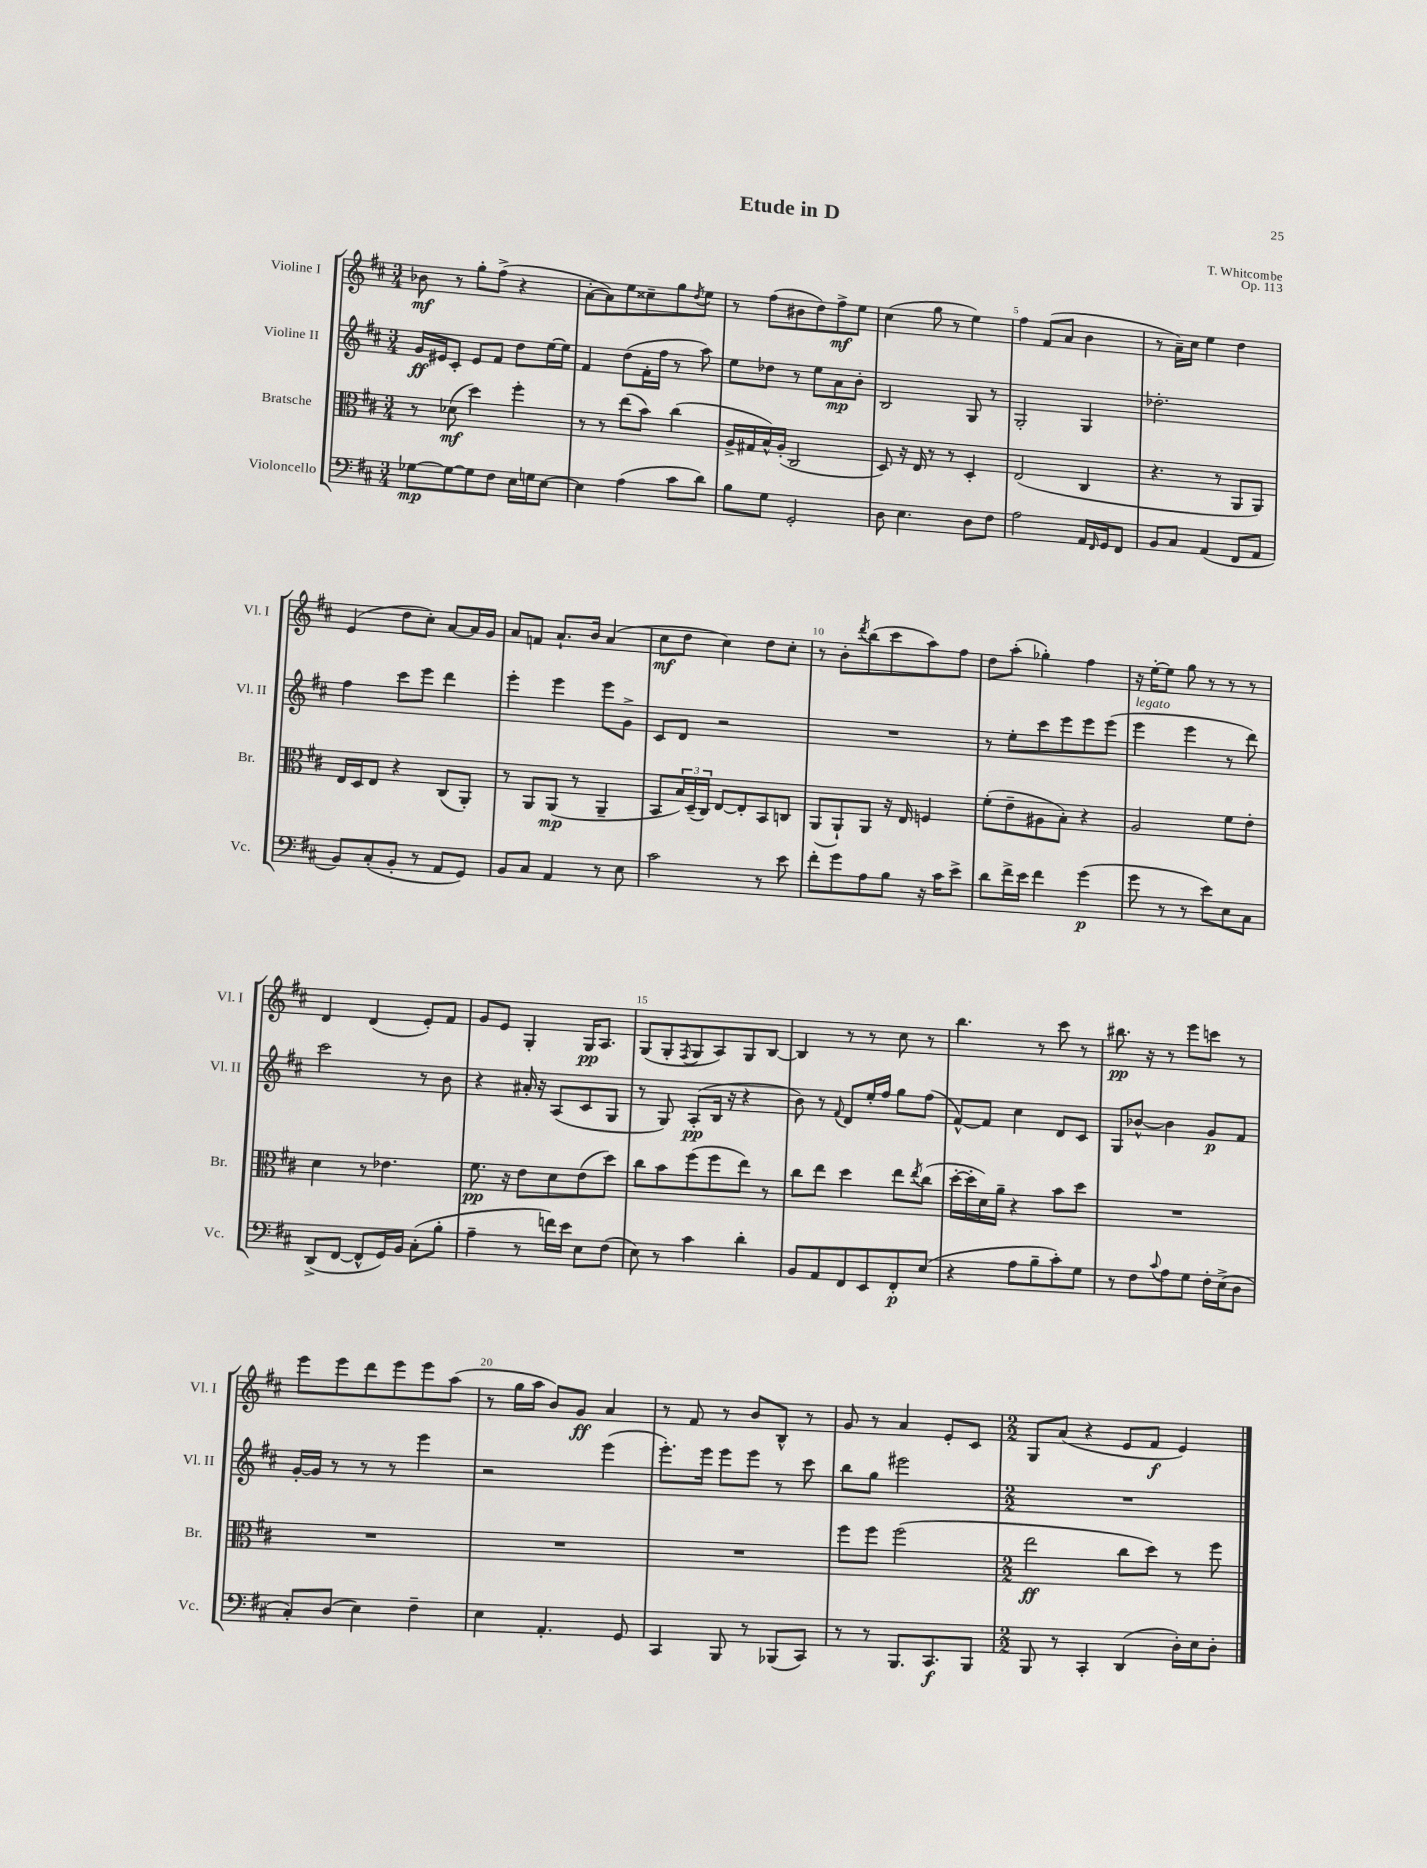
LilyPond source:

\header { title = "Etude in D" composer = "T. Whitcombe" opus = "Op. 113" }
<<
\new StaffGroup <<
\new Staff = "s0" \with { instrumentName = "Violine I" shortInstrumentName = "Vl. I" } {
    \clef treble \key d \major \numericTimeSignature \time 3/4
    bes'8\mf r8 g''8-. fis''8->( r4 |
    a'8~-. a'8) e''8 cisis''8-- g''8 \acciaccatura { d''8 } e''8 |
    r8 fis''8( bis'8 d''8) fis''8->\mf e''8 |
    cis''4( g''8 r8 e''4) |
    fis''4 fis'8( a'8 b'4 |
    r8 a'16--) cis''16 e''4 d''4 |
    e'4( d''8 cis''8-.) a'8~ a'16 g'16 |
    a'8 f'8 a'8.-! b'16 a'4( |
    cis''8\mf d''8 cis''4) d''8 cis''8-. |
    r8 b'8-. \acciaccatura { d'''8 } b''8( cis'''8 a''8) fis''8 |
    d''8 a''8-.( ges''4-.) fis''4 |
    r16 e''16~-. e''8 g''8 r8 r8 r8 |
    d'4 d'4( e'8-.) fis'8 |
    g'8 e'8 g4-. g16\pp a8. |
    g8( g8-. \acciaccatura { fis8 } g8 a8) g8 b8~ |
    b4 r8 r8 cis''8 r8 |
    b''4. r8 cis'''8 r8 |
    bis''8.\pp r16 r8 e'''8 c'''8 r8 |
    e'''8 e'''8 d'''8 e'''8 e'''8 a''8( |
    r8 g''16 a''16 b'8) g'8\ff a'4 |
    r8 fis'8 r8 b'8 b8-^ r8 |
    g'8 r8 a'4 e'8-. cis'8 |
    \numericTimeSignature \time 2/2 g8 a'8( r4 e'8 fis'8\f e'4) \bar "|." |
}
\new Staff = "s1" \with { instrumentName = "Violine II" shortInstrumentName = "Vl. II" } {
    \clef treble \key d \major \numericTimeSignature \time 3/4
    g'16\ff eis'16 cis'8-. eis'8 fis'8 d''8 e''16~ e''16 |
    fis'4 d''8( fis'16-. fis''16 r8 a''8) |
    e''8 des''8 r8 e''8 a'8\mp b'8-. |
    b2 g8 r8 |
    g2-. g4 |
    des''2.-. |
    fis''4 cis'''8 e'''8 d'''4 |
    e'''4-. e'''4 e'''8 g'8-> |
    cis'8 d'8 r2 |
    R2. |
    r8 e''8-. cis'''8 e'''8 e'''8 e'''8( |
    e'''4^\markup { \italic "legato" } e'''4 r8 d'''8) |
    cis'''2 r8 b'8 |
    r4 ais'16-. r16 a8( cis'8 g8 |
    r8 g8) a8-.\pp( b16 r16 r4 |
    b'8) r8 \appoggiatura { fis'8 } d'8 e''16-. fis''16 g''8 fis''8( |
    fis'8~-^) fis'8 cis''4 d'8 cis'8 |
    g8 bes'8~-^ bes'4 g'8\p fis'8 |
    g'16~-. g'16 r8 r8 r8 e'''4 |
    r2 e'''4( |
    e'''8.-.) e'''16 e'''8 e'''8 r8 cis'''8 |
    b''8 g''8 eis'''2 |
    \numericTimeSignature \time 2/2 R1 \bar "|." |
}
\new Staff = "s2" \with { instrumentName = "Bratsche" shortInstrumentName = "Br." } {
    \clef alto \key d \major \numericTimeSignature \time 3/4
    r8 des'8\mf( d''4) fis''4-. |
    r8 r8 e''8( b'8) cis''4( |
    a16-> gis16 b16-^) a16-.( cis2 |
    d8) r16 e16 r8 r8 d4-. |
    e2( cis4 |
    r4. r8 a,8 a,8) |
    e16 d16 e8 r4 cis8( a,8-.) |
    r8 a,8 a,8\mp( r8 a,4-- |
    b,8 \tuplet 3/2 { b16) d16--( cis16) } e8~ e8-. b,8 c8 |
    a,8( a,8-!) a,8 r16 e16 f4 |
    fis'8-.( e'8-- ais8 b8-.) r4 |
    a2 fis'8 e'8-. |
    d'4 r8 ees'4. |
    fis'8.\pp r16 e'8 d'8 e'8( d''8) |
    cis''8 b'8 fis''8( fis''8 e''8) r8 |
    cis''8 e''8 d''4 e''8 \acciaccatura { e''8 } cis''8( |
    d''16~-. d''16-. d'16) a'16-- r4 b'8 d''8 |
    R2. |
    R2. |
    R2. |
    R2. |
    fis''8 fis''8 fis''2( |
    \numericTimeSignature \time 2/2 e''2\ff cis''8 d''8) r8 fis''8 \bar "|." |
}
\new Staff = "s3" \with { instrumentName = "Violoncello" shortInstrumentName = "Vc." } {
    \clef bass \key d \major \numericTimeSignature \time 3/4
    ges8~\mp ges8~ ges8 fis8 e16 g16 e8~ |
    e4 a4( cis'8 d'8) |
    b8 g8 g,2-. |
    d8 e4. d8 fis8 |
    a2 a,16 \grace { fis,16 } g,16 fis,8 |
    b,8 cis8 a,4( fis,8 a,8 |
    b,8) cis8-.( b,8-. r8 a,8 g,8) |
    b,8 cis8 a,4 r8 e8 |
    cis'2 r8 e'8 |
    fis'8-. g'8 a8 b8 r16 cis'16 e'8-> |
    d'8 fis'16-> e'16 fis'4 g'4\p( |
    g'8 r8 r8 e'8) e8 cis8 |
    d,8->( fis,8~ fis,8-^ g,16) b,16 cis8-.( b8-. |
    a4-- r8 f'16) e'16 e8 fis8( |
    e8) r8 cis'4 d'4-. |
    b,8 a,8 fis,8 e,8 fis,8-.\p e8( |
    r4 a8 b8-- cis'8-.) g8 |
    r8 fis8 \appoggiatura { cis'8 } a8 g8 fis16-. e16->( d8 |
    cis8-.) d8( e4) fis4-- |
    e4 a,4.-. g,8 |
    cis,4 b,,8 r8 bes,,8( cis,8) |
    r8 r8 b,,8. cis,8.\f b,,8 |
    \numericTimeSignature \time 2/2 b,,8 r8 cis,4-. d,4( d16-.) e16 d8-. \bar "|." |
}
>>
>>
\layout { \context { \Score \override BarNumber.break-visibility = ##(#f #t #t) barNumberVisibility = #(every-nth-bar-number-visible 5) } }
